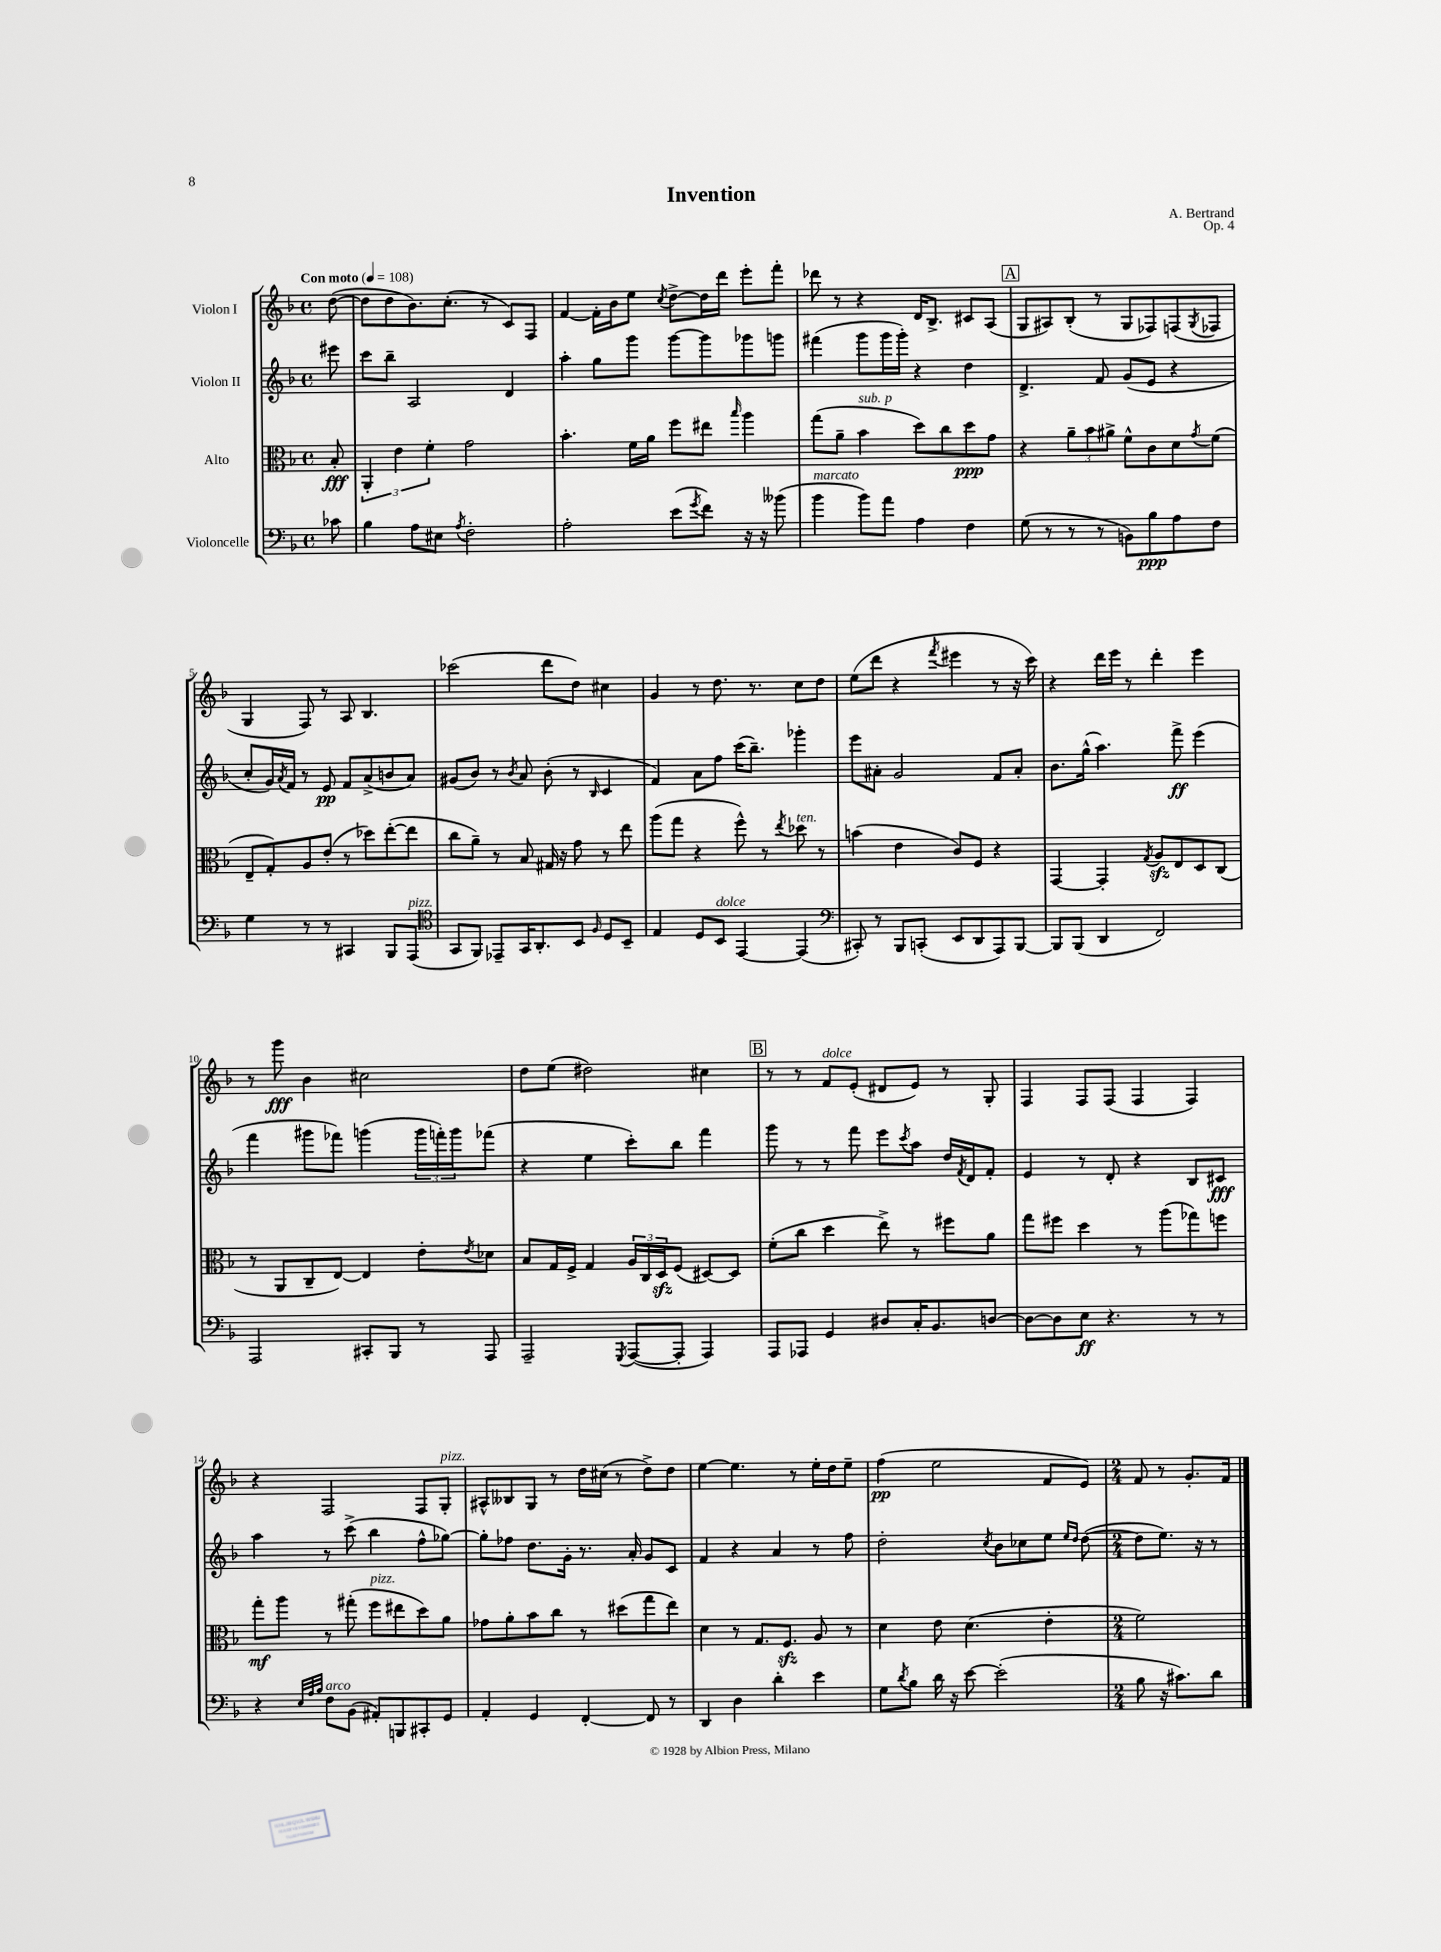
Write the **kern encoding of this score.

**kern	**dynam	**kern	**dynam	**kern	**dynam	**kern	**dynam
*part4	*part4	*part3	*part3	*part2	*part2	*part1	*part1
*staff4	*staff4	*staff3	*staff3	*staff2	*staff2	*staff1	*staff1
*I"Violoncelle	*	*I"Alto	*	*I"Violon II	*	*I"Violon I	*
*clefF4	*	*clefC3	*	*clefG2	*	*clefG2	*
*k[b-]	*	*k[b-]	*	*k[b-]	*	*k[b-]	*
*M4/4	*	*M4/4	*	*M4/4	*	*M4/4	*
*met(c)	*	*met(c)	*	*met(c)	*	*met(c)	*
*MM108	*	*MM108	*	*MM108	*	*MM108	*
=	=	=	=	=	=	=	=
!	!	!	!	!	!	!LO:TX:a:B:t=Con moto	!
8c-X\	.	8B-'/	fff	8eee#X\	.	([8dd\	.
=1	=1	=1	=1	=1	=1	=1	=1
4B-\	.	6AA'/	.	8ccc\L	.	8dd\L]	.
.	.	.	.	8bb-~\J	.	8dd\	.
.	.	6e\	.	.	.	.	.
8A\L	.	.	.	2A/	.	8.b-\)	.
.	.	6f'\	.	.	.	.	.
8E#X\J	.	.	.	.	.	.	.
.	.	.	.	.	.	(8.cc'\J	.
8qA/	.	.	.	.	.	.	.
2F'\	.	2g\	.	.	.	.	.
.	.	.	.	.	.	8r	.
.	.	.	.	4d/	.	8c/L)	.
.	.	.	.	.	.	8F/J	.
=2	=2	=2	=2	=2	=2	=2	=2
2A'\	.	4.b-'\	.	4aa'\	.	[4f/	.
.	.	.	.	8gg\L	.	16f'\LL]	.
.	.	.	.	.	.	16b-\J	.
.	.	16f\LL	.	8ggg\J	.	8ee\J	.
.	.	16a\JJ	.	.	.	.	.
.	.	.	.	.	.	8qcc/	.
(8e\L	.	8ff\L	.	[8ggg\L	.	[8dd^\L	.
8qg/	.	.	.	.	.	.	.
8f\J)	.	8ee#X\J	.	8ggg\]	.	16dd\L]	.
.	.	.	.	.	.	16ddd\JJ	.
.	.	16qqbb-/	.	.	.	.	.
16r	.	4aa\	.	8ggg-X\	.	8eee'\L	.
16r	.	.	.	.	.	.	.
(8b--X\	.	.	.	8gggn\J	.	8fff'\J	.
=3	=3	=3	=3	=3	=3	=3	=3
!LO:TX:a:i:t=marcato	!	!	!	!	!	!	!
4b-\	.	(8gg\L	.	(4fff#X\	.	8ddd-X\	.
.	.	8a~\J	.	.	.	8r	.
!	!	!LO:TX:a:i:t=sub. p	!	!	!	!	!
8b-\L)	.	4b-\	.	8ggg\L	.	4r	.
8a\J	.	.	.	16ggg\L	.	.	.
.	.	.	.	16ggg'\JJ)	.	.	.
4A\	.	8dd\L)	.	4r	.	16d/KL	.
.	.	.	.	.	.	8.B-^/J	.
.	.	8cc\	.	.	.	.	.
4F\	.	8dd\	ppp	4dd\	.	8c#X/L	.
.	.	8g\J	.	.	.	(8A/J	.
!!LO:REH:place=s1:t=A
=4	=4	=4	=4	=4	=4	=4	=4
(8G\	.	4r	.	4.d^/	.	8G/L	.
8r	.	.	.	.	.	8A#X/)	.
8r	.	12a~\L	.	.	.	(8B-'/J	.
.	.	12b-\	.	.	.	.	.
8r	.	.	.	8f/	.	8r	.
.	.	12a#X^\J	.	.	.	.	.
8BBn\L)	.	8f^^\L	.	(8g/L	.	8G/L	.
8B-\	ppp	8c\	.	8e/J	.	8F-X/)	.
8A\	.	8d\	.	4r	.	(8Fn/	.
.	.	8qg/	.	.	.	8qG/	.
8F\J	.	(8f\J	.	.	.	8F-X/J	.
!!LO:LB:g=z
=5	=5	=5	=5	=5	=5	=5	=5
4G\	.	8E~/L	.	8cc'/L	.	4G/	.
.	.	8G'/)	.	16g/L)	.	.	.
.	.	.	.	8qa/	.	.	.
.	.	.	.	16f/JJ	.	.	.
8r	.	8A/	.	8r	.	8F/)	.
8r	.	(8e'/J	.	8e/	pp	8r	.
4CC#X/	.	8r	.	8f/L	.	8A/	.
.	.	8dd-X\L)	.	(8a^/	.	4.B-/	.
8BBB-/L	.	([8ee'\	.	8bn/	.	.	.
!LO:TX:a:i:t=pizz.	!	!	!	!	!	!	!
(8AAA/J	.	8ee\J]	.	8a/J)	.	.	.
=6	=6	=6	=6	=6	=6	=6	=6
*clefC4	*	*	*	*	*	*	*
8GG/L	.	8cc\L	.	(8g#X/L	.	(2ccc-X\	.
8FF/J)	.	8a~\J)	.	8b-/J)	.	.	.
8EE-X~/L	.	8r	.	8r	.	.	.
.	.	.	.	8qb-/	.	.	.
16GG/K	.	8B-/	.	8a/	.	.	.
8.AA'/	.	.	.	.	.	.	.
.	.	16G#X/	.	(8b-'\	.	8ddd\L	.
.	.	16r	.	.	.	.	.
8BB-/J	.	8g\	.	8r	.	8dd\J)	.
16qqF/	.	.	.	16qqB-/	.	.	.
8D/L	.	8r	.	4c/	.	4cc#X\	.
8BB-~/J	.	8ee\	.	.	.	.	.
=7	=7	=7	=7	=7	=7	=7	=7
4E/	.	(8aa\L	.	4f/)	.	4g/	.
.	.	8gg\J	.	.	.	.	.
8D/L	.	4r	.	8a\L	.	8r	.
!LO:TX:a:i:t=dolce	!	!	!	!	!	!	!
8BB-/J	.	.	.	8ff\J	.	8.dd\	.
[4EE/	.	8ff^^\)	.	(16ccc\KL	.	.	.
.	.	.	.	8.bb-~\J)	.	8.r	.
.	.	8r	.	.	.	.	.
.	.	8qee/	.	.	.	.	.
!	!	!LO:TX:a:i:t=ten.	!	!	!	!	!
(4EE/]	.	8dd-X\	.	4ggg-X'\	.	8cc\L	.
.	.	8r	.	.	.	8dd\J	.
=8	=8	=8	=8	=8	=8	=8	=8
*clefF4	*	*	*	*	*	*	*
8CC#X'/)	.	(4bn\	.	8eee\L	.	(8ee\L	.
8r	.	.	.	8a#X'\J	.	8ddd\J	.
8BBB-/L	.	4e\	.	2g/	.	4r	.
(8CCn'/J	.	.	.	.	.	.	.
.	.	.	.	.	.	8qfff/	.
8EE/L	.	8c/L)	.	.	.	4eee#X\	.
8DD/	.	8F/J	.	.	.	.	.
8AAA/)	.	4r	.	8f/L	.	8r	.
[8BBB-/J	.	.	.	8a#'/J	.	16r	.
.	.	.	.	.	.	16ccc\)	.
=9	=9	=9	=9	=9	=9	=9	=9
8BBB-/L]	.	[4GG/	.	8.b-\L	.	4r	.
(8BBB-/J	.	.	.	.	.	.	.
.	.	.	.	(16gg^^\Jk	.	.	.
4DD/	.	4GG'/]	.	4.aa\)	.	16ddd\LL	.
.	.	.	.	.	.	16eee\JJ	.
.	.	.	.	.	.	8r	.
.	.	8qG/	.	.	.	.	.
2FF/)	.	8Azz/L	.	.	.	4ddd'\	.
.	.	8E/	.	8fff^\	ff	.	.
.	.	8D/	.	(4eee\	.	4eee\	.
.	.	(8C/J	.	.	.	.	.
!!LO:LB:g=z
=10	=10	=10	=10	=10	=10	=10	=10
2AAA/	.	8r	.	4fff\	.	8r	.
.	.	8AA/L	.	.	.	8ggg\	fff
.	.	8C~/	.	8ggg#X\L	.	4b-\	.
.	.	[8E/J)	.	8fff-X\J)	.	.	.
8CC#X'/L	.	4E/]	.	(4gggn\	.	2cc#X\	.
8BBB-/J	.	.	.	.	.	.	.
8r	.	8e'\L	.	24ggg\LL	.	.	.
.	.	.	.	24fffn'\)	.	.	.
.	.	.	.	24ggg\J	.	.	.
.	.	8qe/	.	.	.	.	.
8AAA/	.	8d-X\J	.	(8fff-X\J	.	.	.
=11	=11	=11	=11	=11	=11	=11	=11
2AAA~/	.	8B-/L	.	4r	.	8dd\L	.
.	.	16G/L	.	.	.	(8ee\J	.
.	.	16F^/JJ	.	.	.	.	.
.	.	4G/	.	4ee\	.	2dd#X\)	.
8qGGG/	.	.	.	.	.	.	.
([8AAA/L	.	24A/LL	.	8ccc'\L)	.	.	.
.	.	24C/	.	.	.	.	.
.	.	24Dzz/J	.	.	.	.	.
8AAA'/J]	.	(8F/J	.	8bb-\J	.	.	.
4AAA/)	.	[8D#X/L)	.	4fff\	.	4cc#X\	.
.	.	8D#/J]	.	.	.	.	.
!!LO:REH:place=s1:t=B
=12	=12	=12	=12	=12	=12	=12	=12
8AAA/L	.	(8f'\L	.	8ggg\	.	8r	.
8AAA-X/J	.	8cc\J	.	8r	.	8r	.
!	!	!	!	!	!	!LO:TX:a:i:t=dolce	!
4GG/	.	4dd\	.	8r	.	8f/L	.
.	.	.	.	8fff\	.	(8e'/J	.
8D#X/L	.	8ee^\)	.	8eee\L	.	8d#X/L	.
.	.	.	.	8qccc/	.	.	.
16C'/K	.	8r	.	8aa\J	.	8e/J)	.
8.BB-/	.	.	.	.	.	.	.
.	.	8ff#X\L	.	16dd/LL	.	8r	.
.	.	.	.	8qf/	.	.	.
.	.	.	.	16d/J	.	.	.
[8Dn/J	.	8a\J	.	8f'/J	.	8G'/	.
=13	=13	=13	=13	=13	=13	=13	=13
8D\L_	.	8gg\L	.	4e/	.	4F/	.
8D\]	.	8ff#X\J	.	.	.	.	.
8E\J	ff	4dd\	.	8r	.	8F/L	.
4.r	.	.	.	8d'/	.	(8F/J	.
.	.	8r	.	4r	.	4F/	.
.	.	(8aa\L	.	.	.	.	.
8r	.	8gg-X\)	.	8B-/L	.	4F/)	.
8r	.	8ffn\J	.	8c#X/J	fff	.	.
!!LO:LB:g=z
=14	=14	=14	=14	=14	=14	=14	=14
4r	.	8gg'\L	mf	4aa\	.	4r	.
.	.	8aa\J	.	.	.	.	.
32qqE/LLL	.	.	.	.	.	.	.
32qqA/	.	.	.	.	.	.	.
32qqB-/JJJ	.	.	.	.	.	.	.
!LO:TX:a:i:t=arco	!	!	!	!	!	!	!
8F\L	.	8r	.	8r	.	2F/	.
(8BB-\J	.	(8gg#X'\	.	(8ccc^\	.	.	.
!	!	!LO:TX:a:i:t=pizz.	!	!	!	!	!
8AA#X'/L)	.	8ff\L	.	4bb-\	.	.	.
8BBBn/	.	8ee#X\	.	.	.	.	.
8CC#X'/	.	8dd\)	.	8ff^^\L	.	8F/L	.
!	!	!	!	!	!	!LO:TX:a:i:t=pizz.	!
8GG/J	.	8a\J	.	[8gg-X\J)	.	8G'/J	.
=15	=15	=15	=15	=15	=15	=15	=15
4AA'/	.	8g-X\L	.	8gg-'\L]	.	8A#X^^/L	.
.	.	8a'\	.	8ff-X\J	.	8B--X/	.
4GG/	.	8b-\	.	8.dd\L	.	8G/J	.
.	.	8cc\J	.	.	.	8r	.
.	.	.	.	16g'\Jk	.	.	.
[4FF'/	.	8r	.	8.r	.	16dd\LL	.
.	.	.	.	.	.	(16cc#X\JJ	.
.	.	(8dd#X\L	.	.	.	8r	.
.	.	.	.	16a'/	.	.	.
8FF/]	.	8gg\	.	8g/L	.	8dd^\L)	.
8r	.	8ee\J)	.	8c/J	.	8dd\J	.
=16	=16	=16	=16	=16	=16	=16	=16
4DD/	.	4d\	.	4f/	.	[4ee\	.
4D\	.	8r	.	4r	.	4.ee\]	.
.	.	8.G/L	.	.	.	.	.
4d'\	.	.	.	4a/	.	.	.
.	.	8.Fzz/J	.	.	.	.	.
.	.	.	.	.	.	8r	.
4e\	.	8A/	.	8r	.	16ee'\LL	.
.	.	.	.	.	.	16dd\J	.
.	.	8r	.	8ff\	.	8ee~\J	.
=17	=17	=17	=17	=17	=17	=17	=17
8G\L	.	4d\	.	2dd'\	.	(4ff\	pp
8qd/	.	.	.	.	.	.	.
8B-\J	.	.	.	.	.	.	.
16d\	.	8e\	.	.	.	2ee\	.
16r	.	.	.	.	.	.	.
[8e\	.	(4.d\	.	.	.	.	.
.	.	.	.	8qcc/	.	.	.
(2e'\]	.	.	.	8b-\L	.	.	.
.	.	.	.	8cc-X\	.	.	.
.	.	4e'\	.	8ee\J	.	8f/L	.
.	.	.	.	16qqee/LL	.	.	.
.	.	.	.	16qqdd/JJ	.	.	.
.	.	.	.	([8dd\	.	8e/J)	.
=18	=18	=18	=18	=18	=18	=18	=18
*M2/4	*	*M2/4	*	*M2/4	*	*M2/4	*
8B-\	.	2f\)	.	8dd\L]	.	8f/	.
16r	.	.	.	8.ee\J)	.	8r	.
8.c#X\L)	.	.	.	.	.	.	.
.	.	.	.	.	.	8.g'/L	.
.	.	.	.	16r	.	.	.
8d\J	.	.	.	8r	.	.	.
.	.	.	.	.	.	16f/Jk	.
==	==	==	==	==	==	==	==
*-	*-	*-	*-	*-	*-	*-	*-
